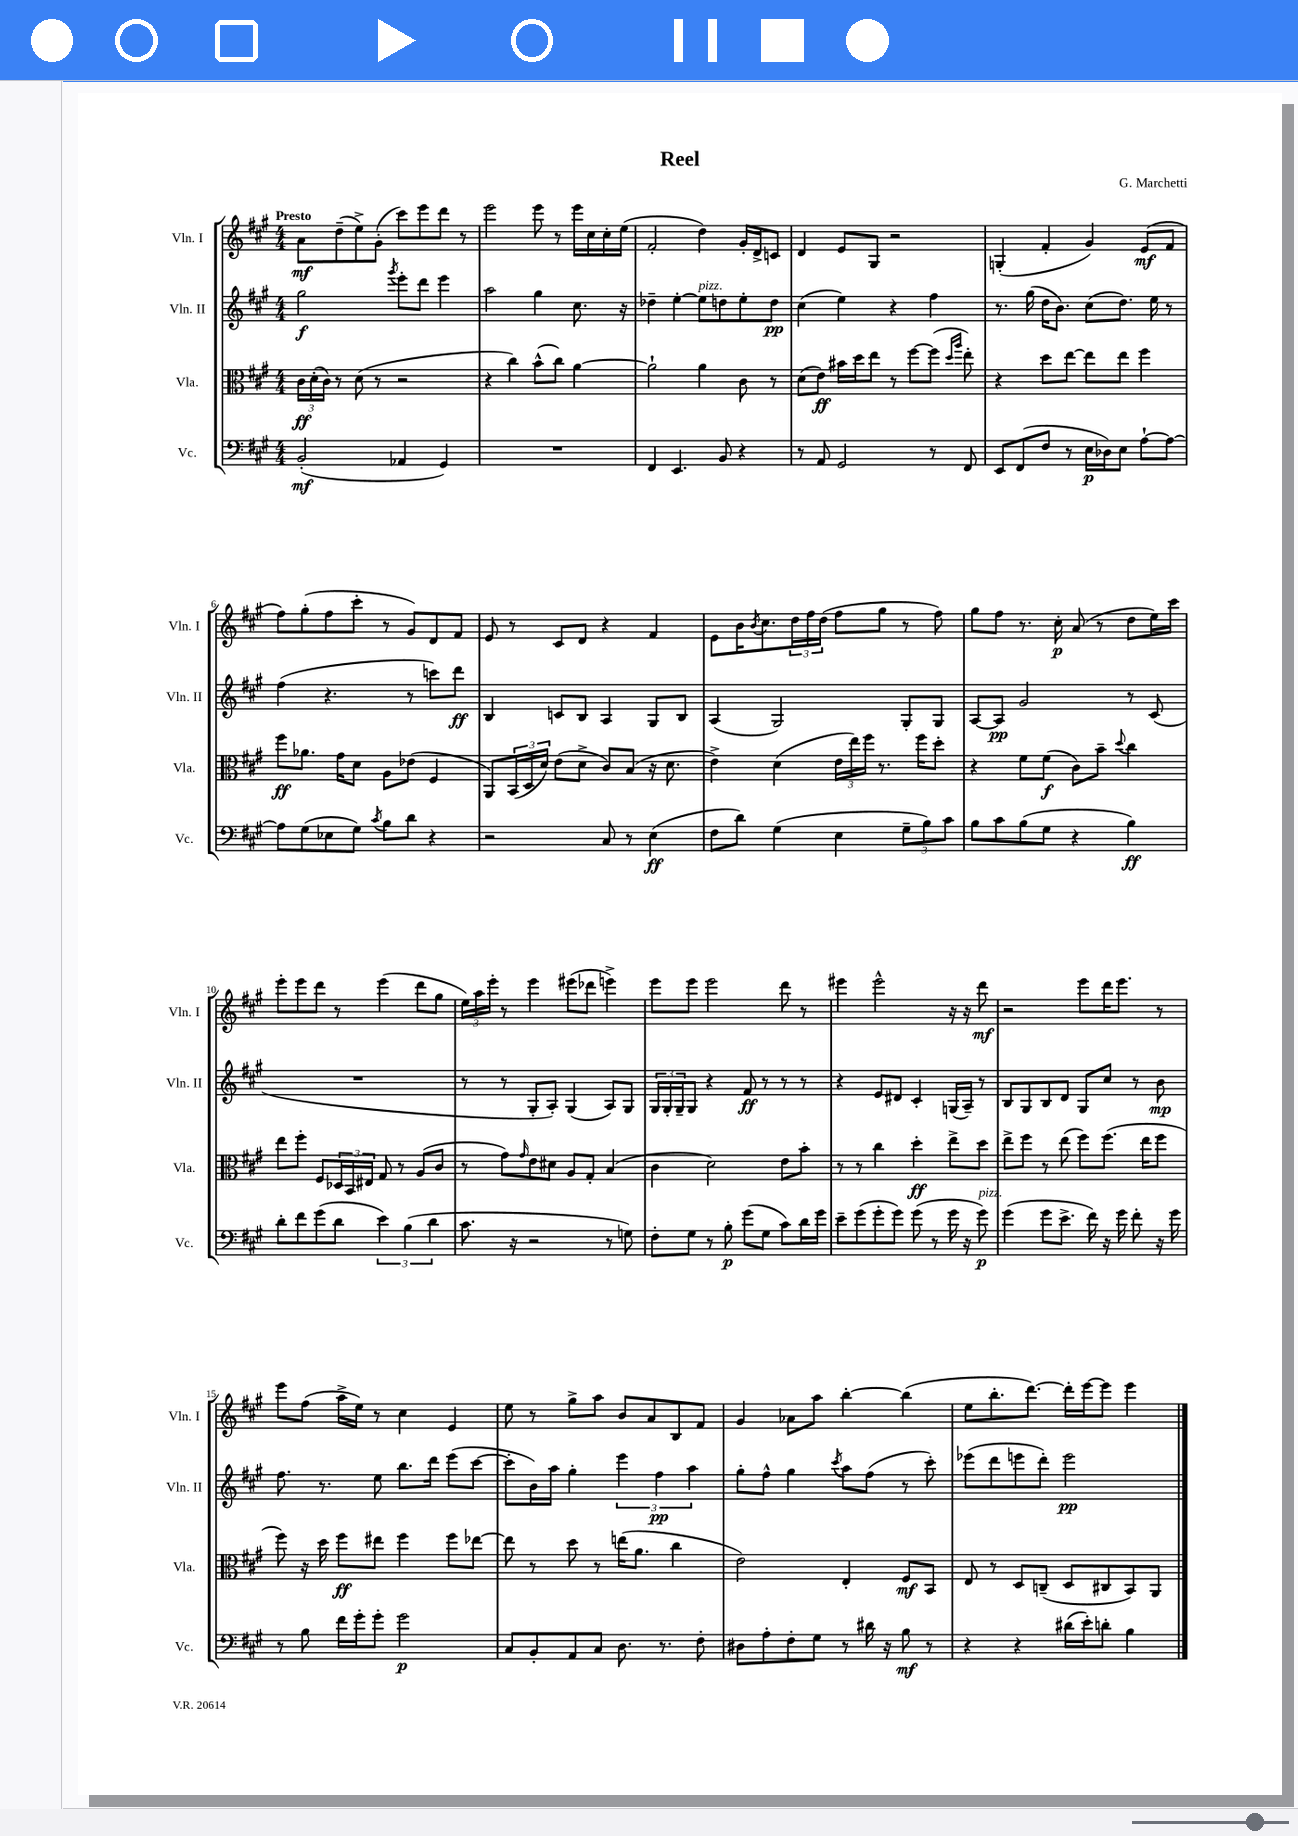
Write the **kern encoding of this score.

**kern	**kern	**kern	**kern
*staff4	*staff3	*staff2	*staff1
*clefF4	*clefC3	*clefG2	*clefG2
*k[f#c#g#]	*k[f#c#g#]	*k[f#c#g#]	*k[f#c#g#]
*M4/4	*M4/4	*M4/4	*M4/4
(2BB'	24c#	2gg#	8a
.	(24d'	.	.
.	24c#)	.	.
.	8r	.	(8dd~
.	(8d	.	8ee^)
.	8r	.	(8g#'
.	.	8qggg#	.
4AA-	2r	8eee'	8ccc#)
.	.	8ddd	8eee
4GG#)	.	4eee	8ddd
.	.	.	8r
=	=	=	=
1r	4r	2aa	2eee
.	4cc#)	.	.
.	(8b^^	4gg#	8eee
.	8cc#)	.	8r
.	[4a	8.cc#	16eee
.	.	.	16cc#
.	.	.	16cc#'
.	.	16r	(16ee
=	=	=	=
4FF#	2a`]	4dd-~	2f#'
4.EE	.	[4ee'	.
.	4a	8ee]	4dd)
8BB	.	8dd	.
4r	8c#	8ee'	16g#'
.	.	.	16d^
.	8r	8dd	8c
=	=	=	=
8r	(8d	(4cc#	4d
8AA	8e)	.	.
2GG#	16b#	4ee)	8e
.	16dd	.	.
.	8ee	.	8G#
.	8r	4r	2r
.	[8ff#	.	.
8r	(8ff#]	4ff#	.
.	16qqdd	.	.
.	16qqaa	.	.
8FF#	8ee')	.	.
=	=	=	=
8EE	4r	8.r	(4G'
(8FF#	.	.	.
.	.	(16gg#	.
8F#	8dd	16dd	4f#'
.	.	8.b)	.
8r	[8ee	.	.
16E	8ee]	(8cc#	4g#)
16D-)	.	.	.
8E	8ee	8.dd)	.
[8A`	4ff#	.	(8e
.	.	16ee	.
8A_	.	8r	8f#
=	=	=	=
8A]	8ff#	(4ff#	8ff#)
(8G#	8.a-	.	(8gg#'
8E-	.	4.r	8ff#
.	16g#	.	.
8G#)	8d	.	8ccc#'
8qc#	.	.	.
8B	8A	.	8r
8d	(8e-	8r	8g#)
4r	4F#	8ccc)	8d
.	.	8ddd	8f#
=	=	=	=
2r	8AA)	4B	8e
.	(24BB	.	8r
.	24D	.	.
.	24d)	.	.
.	(8e	8c	8c#
.	8d^	8B	8d
8C#	8c#)	4A	4r
8r	(8B	.	.
(4E	16r	8G#	4f#
.	8.d	.	.
.	.	8B	.
=	=	=	=
8F#	4e^)	(4A	8e
8d)	.	.	16b
.	.	.	8qb
.	.	.	8.cc#
(4G#	(4d	2G#)	.
.	.	.	24dd
.	.	.	24ff#
.	.	.	(24dd
4E	24e	.	8ff#
.	24ee)	.	.
.	24ff#	.	.
.	8.r	.	8gg#
12G#~	.	8G#'	8r
.	16ff#	.	.
12B)	.	.	.
.	8dd'	8G#	8ff#)
12c#	.	.	.
=	=	=	=
8B	4r	[8A	8gg#
8c#	.	8A]	8ff#
(8B	8f#	2g#	8.r
8G#	(8f#	.	.
.	.	.	16cc#'
4r	8c#)	.	(8a
.	8b~	.	8r
.	8qqdd	.	.
4B)	4cc#	8r	8dd
.	.	(8c#	16ee)
.	.	.	16ccc#
=	=	=	=
8d'	8ee	1r	8eee'
8f#	8ff#'	.	8eee
(8g#	8F#	.	8ddd
8d	24D-	.	8r
.	24BB	.	.
.	24E#	.	.
6e)	8G#	.	(4eee
.	8r	.	.
(6B	.	.	.
.	(8A	.	8ddd
6d	.	.	.
.	8c#	.	8gg#
=	=	=	=
8.c#	8r	8r	24ee)
.	.	.	24aa
.	.	.	24eee'
.	8g#)	8r	8r
16r	.	.	.
.	16qqg#	.	.
2r	8e	8G#'	4eee
.	8d#	8A')	.
.	8A	(4G#	(8eee#
.	8G#'	.	8ddd-
8r	(4B	8A)	4eee^)
8G)	.	8G#	.
=	=	=	=
8F#'	4c#	24G#	8eee
.	.	24G#'	.
.	.	24G#~	.
8G#	.	8G#	8eee
8r	2d)	4r	2eee
8B'	.	.	.
(8g#	.	8f#	.
8G#	.	8r	.
8c#)	8e	8r	8ddd
16d	8b'	8r	8r
16g#	.	.	.
=	=	=	=
8e~	8r	4r	4eee#
(8g#	8r	.	.
8g#'	4cc#	8e	2eee#^^
8g#)	.	8d#	.
(8g#	4dd'	4c#'	.
8r	.	.	.
16g#	8ee^	(16G	16r
16r	.	16A~)	16r
8g#)	8dd	8r	8ddd
=	=	=	=
(4g#	8ee^	8B	2r
.	8ff#	8G#	.
8g#	8r	8B	.
8.e^	(8ee	8d	.
.	8ff#)	8G#	8eee
16f#)	.	.	.
16r	(8.ff#	8cc#	16ddd
16g#	.	.	8.eee
8f#'	.	8r	.
.	16ee	.	.
16r	8ff#	8b	8r
16g#	.	.	.
=	=	=	=
8r	8ff#)	8.ff#	8eee
8B	16r	.	(8ff#
.	16dd	8.r	.
16f#	8ff#	.	16aa^
16g#'	.	.	16ee)
8g#'	8ee#	8ee	8r
2g#	4ff#	8.bb	4cc#
.	.	16ddd	.
.	8ff#	(8eee	4e
.	[8ee-	[8ccc#	.
=	=	=	=
8C#	8ee-]	8ccc#']	8ee
8BB'	8r	16b)	8r
.	.	16aa	.
8AA	8dd	4gg#'	8gg#^
8C#	8r	.	8aa
8.D	(16ee	6eee	8b
.	8.a	.	.
.	.	.	8a
.	.	6ff#	.
8.r	.	.	.
.	4cc#	.	8B
.	.	6aa	.
8F#'	.	.	8f#
=	=	=	=
8D#	2e)	8gg#'	4g#
8A'	.	8ff#^^	.
8F#'	.	4gg#	8a-
8G#	.	.	8aa
.	.	8qccc#	.
8r	4E'	8aa	[4bb'
16d#	.	(8ff#	.
16r	.	.	.
8B	8F#	8r	(4bb]
8r	8BB	8ccc#')	.
=	=	=	=
4r	8E	(8eee-	8ee
.	8r	8ddd	8.bb'
4r	8D	8eee	.
.	.	.	[8.ddd)
.	(8C~	8ddd')	.
(16d#	8D	2eee	16ddd']
16e')	.	.	[16eee
8d'	8C#	.	8eee]
4B	8BB)	.	4eee
.	8AA	.	.
==	==	==	==
*-	*-	*-	*-
